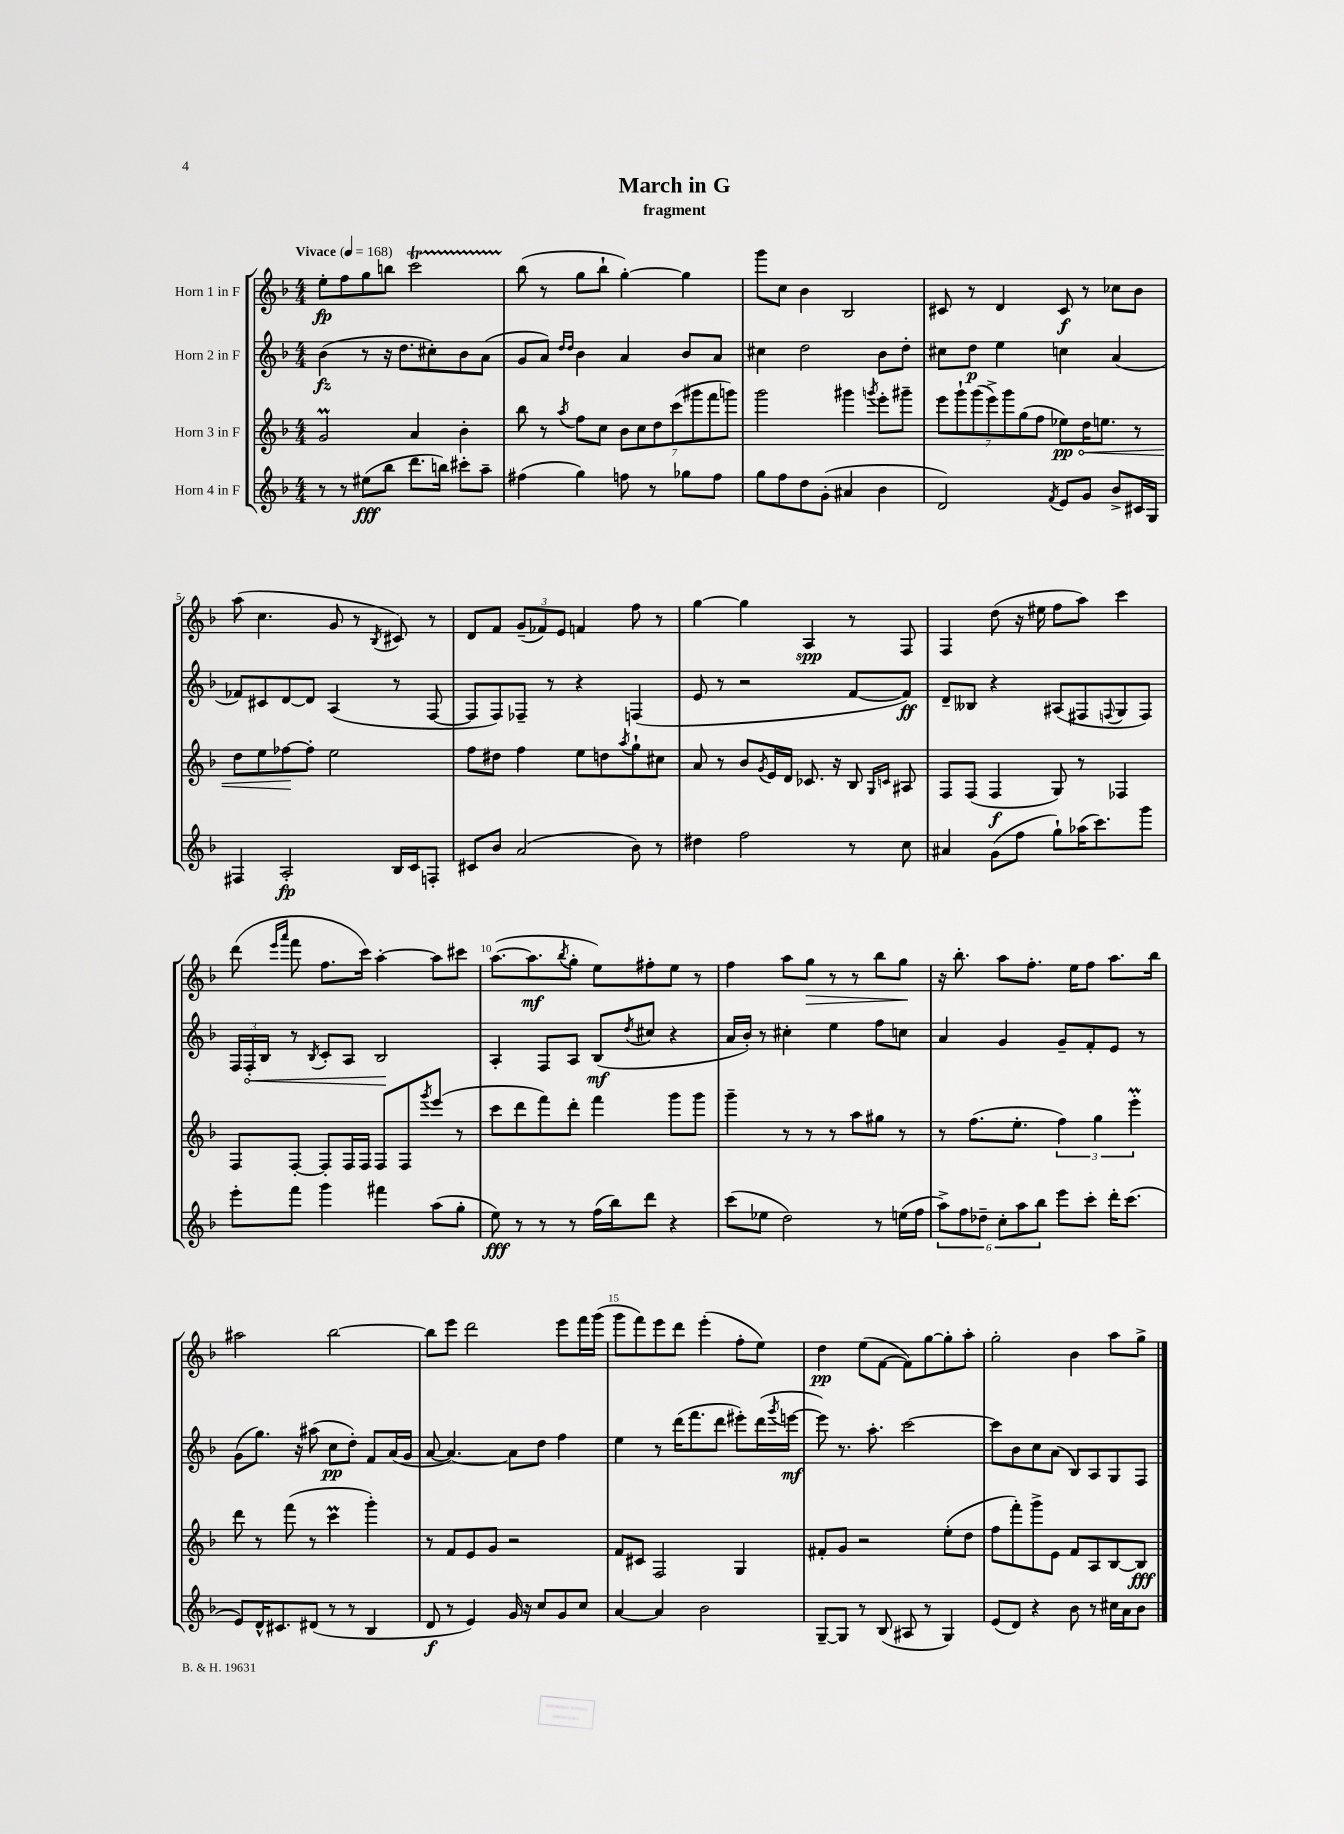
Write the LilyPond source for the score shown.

\header { title = "March in G" subtitle = "fragment" }
<<
\new StaffGroup <<
\new Staff = "s0" \with { instrumentName = "Horn 1 in F" } {
    \clef treble \key f \major \numericTimeSignature \time 4/4 \tempo "Vivace" 4 = 168
    e''8-.\fp f''8 g''8 b''8 c'''2\startTrillSpan |
    bes''8\stopTrillSpan( r8 g''8 bes''8-! g''4~-.) g''4 |
    g'''8 c''8 bes'4 bes2 |
    cis'8 r8 d'4 cis'8\f r8 ces''8 bes'8 |
    a''8( c''4. g'8 r8 \acciaccatura { bes8 } cis'8) r8 |
    d'8 f'8 \tuplet 3/2 { g'8--( fes'8) e'8 } f'4 f''8 r8 |
    g''4~ g''4 a4\spp r8 f8 |
    f4 d''8( r16 eis''16 f''8 a''8) c'''4 |
    d'''8( \grace { e'''16 a'''16 } f'''8 f''8. c'''16) a''4~-. a''8 cis'''8 |
    a''8.~( a''8.\mf \acciaccatura { bes''8 } g''8-. e''8) fis''8-. e''8 r8 |
    f''4 a''8 g''8\> r8 r8 bes''8 g''8\! |
    r16 bes''8.-. a''8 f''8.-. e''16 f''8 a''8. bes''16 |
    ais''2 bes''2~ |
    bes''8 e'''8 d'''2 e'''8 f'''16 g'''16( |
    g'''8 f'''8) e'''8 d'''8 e'''4-.( f''8-. e''8) |
    d''4\pp e''8( f'8~ f'8) g''8~ g''8-. a''8-. |
    g''2-. bes'4 a''8 g''8-> \bar "|." |
}
\new Staff = "s1" \with { instrumentName = "Horn 2 in F" } {
    \clef treble \key f \major \numericTimeSignature \time 4/4
    bes'4\fz( r8 r16 d''8. cis''8-.) bes'8 a'8( |
    g'8 a'8) \grace { d''16 d''16 } bes'4 a'4 bes'8 a'8 |
    cis''4 d''2 bes'8 d''8-. |
    cis''8 d''8\p e''4 c''4 a'4( |
    fes'8) cis'8 d'8~ d'8 a4( r8 f8~ |
    f8 f8) fes8-- r8 r4 f4( |
    e'8 r8 r2 f'8~ f'8\ff) |
    d'8-- beses8 r4 ais8( fis8 \appoggiatura { f8 } g8 f8) |
    \tuplet 3/2 { f16 \once \override Hairpin.circled-tip = ##t f16-.\< bes16 } r8 \acciaccatura { bes8 } c'8-. a8 bes2\! |
    a4-. f8 a8 bes8\mf( \acciaccatura { d''8 } cis''8 r4 |
    a'16 bes'16-.) r8 cis''4-. e''4 f''8 c''8 |
    a'4 g'4 g'8-- f'8-. e'8 r8 |
    g'8( g''8.) r16 ais''8( c''8\pp d''8-.) f'8 a'16( g'16 |
    a'8~ a'4.~) a'8 d''8 f''4 |
    e''4 r8 d'''16( f'''8. d'''8 eis'''8-.) d'''16( \acciaccatura { g'''8 } e'''16~\mf |
    e'''8) r8. a''8.-. c'''2~ |
    c'''8 bes'8 c''8 a'8( bes8) a8 g8 f8 \bar "|." |
}
\new Staff = "s2" \with { instrumentName = "Horn 3 in F" } {
    \clef treble \key f \major \numericTimeSignature \time 4/4
    g'2\prall a'4 bes'4-. |
    bes''8 r8 \acciaccatura { a''8 } f''8 c''8 \tuplet 7/4 { bes'8 c''8 d''8 c'''8( gis'''8 f'''8 g'''8) } |
    g'''2 gis'''4 \acciaccatura { g'''8 } e'''8-. gis'''8-- |
    \tuplet 7/4 { e'''8 g'''8-! g'''8( e'''8->) g'''8 g''8( f''8 } \once \override Hairpin.circled-tip = ##t ees''8\pp\<) d''16 e''8. r8 |
    d''8 e''8 fes''8~\! fes''8-. e''2 |
    f''8 dis''8 f''4 e''8 d''8 \acciaccatura { a''8 } g''8-! cis''8 |
    a'8 r8 bes'8 \acciaccatura { g'8 } e'16 d'16 ces'8. r16 bes8 \grace { g16 c'16 } ais8 |
    f8 f8( f4\f g8) r8 fes4 |
    f8 f8~-. f8-. f16 f16 f8 f8 \acciaccatura { g'''8 } e'''8( r8 |
    c'''8 d'''8 f'''8) d'''8-. f'''4 g'''8 g'''8 |
    g'''4-- r8 r8 r8 a''8 gis''8 r8 |
    r8 f''8.( e''8.-. \tuplet 3/2 { f''4) g''4 e'''4-.\prall } |
    d'''8 r8 f'''8( r8 c'''4\prall g'''4-.) |
    r8 f'8 e'8 g'8 r2 |
    f'8 cis'8 f2 g4 |
    fis'8-. g'8 r2 e''8-.( d''8 |
    f''8 f'''8-.) g'''8-> e'8 f'8 a8 bes8~ bes8\fff \bar "|." |
}
\new Staff = "s3" \with { instrumentName = "Horn 4 in F" } {
    \clef treble \key f \major \numericTimeSignature \time 4/4
    r8 r8 eis''8\fff( bes''8 d'''8. b''16) cis'''8-. a''8-- |
    fis''4( g''4) f''8 r8 ges''8 f''8 |
    g''8 f''8 d''8 g'8-.( ais'4 bes'4 |
    d'2) \acciaccatura { f'8 } e'8 g'8 bes'8-> cis'16 g16 |
    fis4 a2-.\fp bes16 c'16 f8-. |
    cis'8 bes'8 a'2( bes'8) r8 |
    dis''4 f''2 r8 c''8 |
    ais'4 g'8( f''8 g''8-!) aes''16( c'''8.) g'''8 |
    e'''8-. f'''8 g'''4 fis'''4 a''8( g''8-. |
    e''8\fff) r8 r8 r8 f''16( bes''16) d'''8 r4 |
    c'''8( ees''8 d''2) r8 e''16( f''16 |
    \tuplet 6/4 { a''8->) f''8 des''8-- c''8-. a''8 bes''8 } e'''8 c'''8-. d'''16-. c'''8.( |
    e'8) d'16-^ cis'8. dis'8( r8 r8 bes4 |
    d'8\f r8 e'4) g'16 r16 c''8 g'8 c''8 |
    a'4~ a'4 bes'2 |
    g8~-- g8 r8 bes8( ais8 r8 g4) |
    e'8( d'8) r4 bes'8 r8 cis''16 a'16 bes'8 \bar "|." |
}
>>
>>
\layout { \context { \Score \override BarNumber.break-visibility = ##(#f #t #t) barNumberVisibility = #(every-nth-bar-number-visible 5) } }
